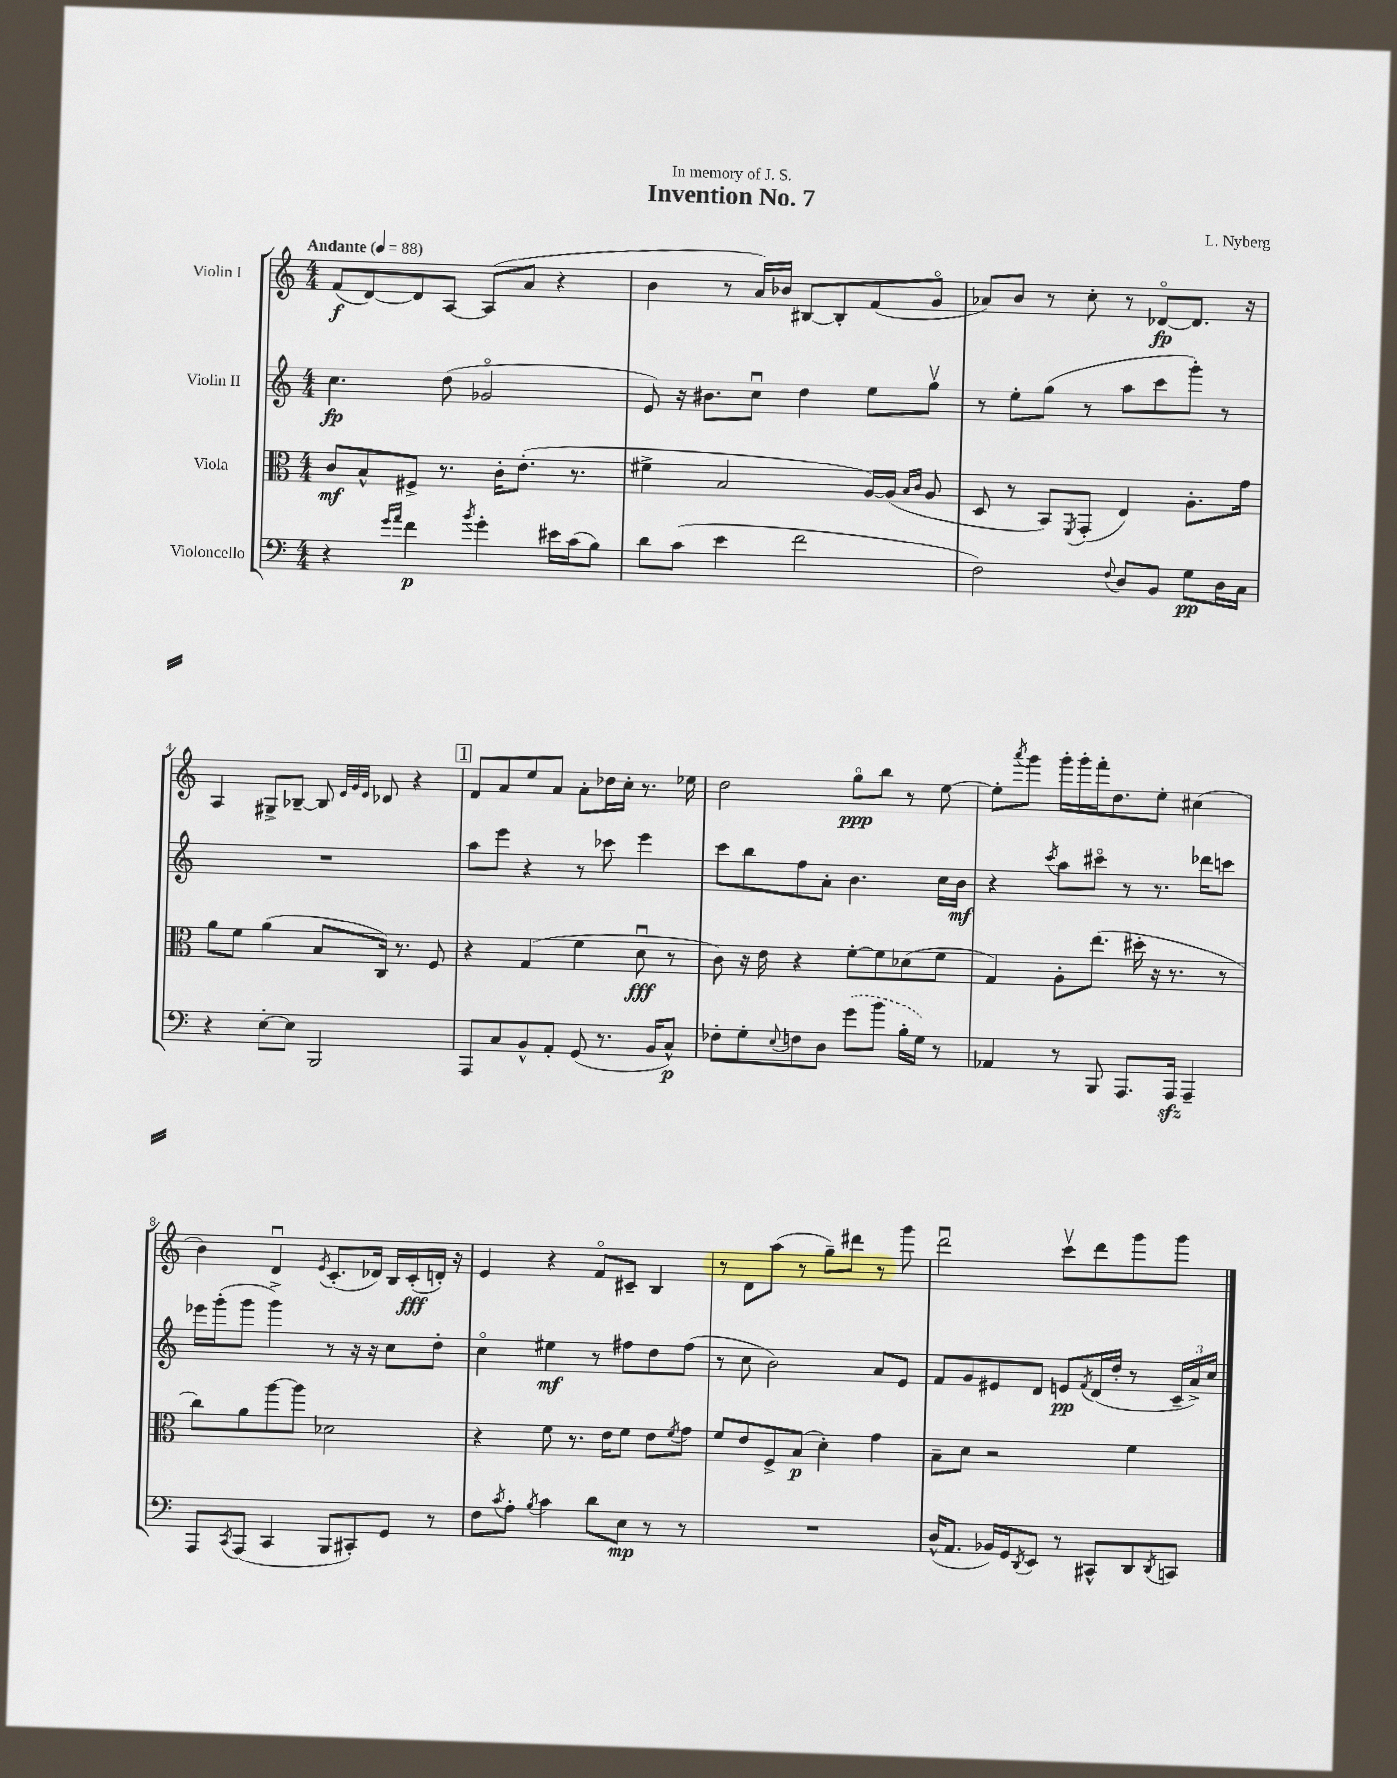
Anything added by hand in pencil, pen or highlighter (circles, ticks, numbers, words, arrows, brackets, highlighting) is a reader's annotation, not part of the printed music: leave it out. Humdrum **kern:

**kern	**dynam	**kern	**dynam	**kern	**dynam	**kern	**dynam
*part4	*part4	*part3	*part3	*part2	*part2	*part1	*part1
*staff4	*staff4	*staff3	*staff3	*staff2	*staff2	*staff1	*staff1
*I"Violoncello	*	*I"Viola	*	*I"Violin II	*	*I"Violin I	*
*clefF4	*	*clefC3	*	*clefG2	*	*clefG2	*
*k[]	*	*k[]	*	*k[]	*	*k[]	*
*M4/4	*	*M4/4	*	*M4/4	*	*M4/4	*
*MM88	*	*MM88	*	*MM88	*	*MM88	*
=1	=1	=1	=1	=1	=1	=1	=1
!	!	!	!	!	!	!LO:TX:a:B:t=Andante	!
4r	.	8c/L	mf	4.cc\	fp	(8f/L	f
.	.	8B^^/	.	.	.	[8d/)	.
16qqg/LL	.	.	.	.	.	.	.
16qqa/JJ	.	.	.	.	.	.	.
4f\	p	8F#X^/J	.	.	.	8d/]	.
.	.	8.r	.	(8dd\	.	[8A/J	.
8qb/	.	.	.	.	.	.	.
4g'\	.	.	.	2g-X/	.	(8A/L]	.
.	.	16c'\KL	.	.	.	.	.
.	.	(8.e'\J	.	.	.	8a/J	.
16e#X\LL	.	.	.	.	.	4r	.
(16c\J	.	8.r	.	.	.	.	.
8B\J)	.	.	.	.	.	.	.
=2	=2	=2	=2	=2	=2	=2	=2
8d\L	.	4f#X^\	.	8e/)	.	4b\	.
(8c\J	.	.	.	16r	.	.	.
.	.	.	.	8.b#X\L	.	.	.
4e\	.	2B/	.	.	.	8r	.
.	.	.	.	8ccu\J	.	16a/LL)	.
.	.	.	.	.	.	16b-X/JJ	.
2f\	.	.	.	4dd\	.	[8B#X/L	.
.	.	.	.	.	.	8B#'/]	.
.	.	[16A/LL)	.	8ee\L	.	(8f/	.
.	.	(16A/JJ]	.	.	.	.	.
.	.	16qqB/LL	.	.	.	.	.
.	.	16qqc/JJ	.	.	.	.	.
.	.	8A/	.	8ggv\J	.	8g/J	.
=3	=3	=3	=3	=3	=3	=3	=3
2F\)	.	8D/	.	8r	.	8a-X/L)	.
.	.	8r	.	8ee'\L	.	8b/J	.
.	.	8BB/L)	.	(8gg\J	.	8r	.
.	.	8qFF/	.	.	.	.	.
.	.	(8GG'/J	.	8r	.	8cc'\	.
8qqF/	.	.	.	.	.	.	.
8D/L	.	4E/)	.	8aa\L	.	8r	.
8BB/J	.	.	.	8ccc\	.	[8d-X/L	fp
8G\L	pp	8.A'\L	.	8ggg'\J)	.	8.d-/J]	.
16D\L	.	.	.	8r	.	.	.
16C\JJ	.	16g\Jk	.	.	.	16r	.
!!LO:LB:g=z
=4	=4	=4	=4	=4	=4	=4	=4
4r	.	8a\L	.	1r	.	4A/	.
.	.	8f\J	.	.	.	.	.
[8E'\L	.	(4a\	.	.	.	8G#X^/L	.
8E\J]	.	.	.	.	.	[8B-X~/J	.
2BBB/	.	8B/L	.	.	.	8B-/]	.
.	.	.	.	.	.	32qqe/LLL	.
.	.	.	.	.	.	32qqg/	.
.	.	.	.	.	.	32qqe/JJJ	.
.	.	16C/Jk)	.	.	.	8d-X/	.
.	.	8.r	.	.	.	.	.
.	.	.	.	.	.	4r	.
.	.	8F/	.	.	.	.	.
!!LO:REH:place=s1:t=1
=5	=5	=5	=5	=5	=5	=5	=5
8AAA/L	.	4r	.	8aa\L	.	8f/L	.
8C/	.	.	.	8eee\J	.	8a/	.
8BB^^/	.	(4G/	.	4r	.	8ee/	.
8AA'/J	.	.	.	.	.	8a/J	.
(8GG/	.	4f\	.	8r	.	8a'\L	.
8.r	.	.	.	8ccc-X\	.	16dd-X\L	.
.	.	.	.	.	.	16cc'\JJ	.
.	.	8du\	fff	4eee\	.	8.r	.
16BB/KL	.	.	.	.	.	.	.
8C^^/J)	p	8r	.	.	.	.	.
.	.	.	.	.	.	16ee-X\	.
=6	=6	=6	=6	=6	=6	=6	=6
8F-X'\L	.	8c\)	.	8ccc\L	.	2dd\	.
8G'\	.	16r	.	8bb\	.	.	.
.	.	16e\	.	.	.	.	.
8qqE/	.	.	.	.	.	.	.
8Fn\	.	4r	.	8ff\	.	.	.
8D\J	.	.	.	8a'\J	.	.	.
(8g\L	.	[8f'\L	.	4.b\	.	8gg\L	ppp
8b\J	.	8f\]	.	.	.	8bb\J	.
16B'\LL	.	(8d-X\	.	.	.	8r	.
16G\JJ)	.	.	.	.	.	.	.
8r	.	8f\J	.	16cc\LL	.	[8ee\	.
.	.	.	.	16b\JJ	mf	.	.
=7	=7	=7	=7	=7	=7	=7	=7
4AA-X/	.	4G/)	.	4r	.	8ee'\L]	.
.	.	.	.	.	.	8qaaa/	.
.	.	.	.	.	.	8ggg\J	.
.	.	.	.	8qccc/	.	.	.
8r	.	8A'\L	.	8aa\L	.	16ggg'\LL	.
.	.	.	.	.	.	16ggg'\	.
8BBB/	.	(8.ee\J	.	8ccc#X\J	.	16fff'\J	.
.	.	.	.	.	.	8.dd\	.
8.AAA/L	.	.	.	8r	.	.	.
.	.	16dd#X'\	.	.	.	.	.
.	.	16r	.	8.r	.	8ee'\J	.
16AAAzz/Jk	.	8.r	.	.	.	.	.
4AAA~/	.	.	.	.	.	(4cc#X\	.
.	.	.	.	16ddd-X\KL	.	.	.
.	.	8r	.	8cccn\J	.	.	.
!!LO:LB:g=z
=8	=8	=8	=8	=8	=8	=8	=8
8AAA/L	.	8cc\L)	.	16eee-X\LL	.	4b\)	.
.	.	.	.	(16ggg'\J	.	.	.
8qCC/	.	.	.	.	.	.	.
(8AAA/J	.	8a\	.	8ggg\J	.	.	.
4CC/	.	[8aa\	.	4ggg^\)	.	4du/	.
.	.	8aa\J]	.	.	.	.	.
.	.	.	.	.	.	8qe/	.
8BBB/L	.	2d-X\	.	8r	.	(8.c'/L	.
8CC#X'/)	.	.	.	16r	.	.	.
.	.	.	.	16r	.	16d-X/Jk)	.
8GG/J	.	.	.	8cc\L	.	16B/LL	.
.	.	.	.	.	.	(16c'/	fff
8r	.	.	.	8dd'\J	.	16dn'/JJ)	.
.	.	.	.	.	.	16r	.
=9	=9	=9	=9	=9	=9	=9	=9
8F\L	.	4r	.	4cc\	.	4e/	.
8qc/	.	.	.	.	.	.	.
8A'\J	.	.	.	.	.	.	.
8qB/	.	.	.	.	.	.	.
4c\	.	8f\	.	4ee#X\	mf	4r	.
.	.	8.r	.	.	.	.	.
8d\L	.	.	.	8r	.	8f/L	.
.	.	16e\KL	.	.	.	.	.
8E\J	mp	8f\J	.	8ff#X\L	.	8c#X~/J	.
8r	.	8e\L	.	8dd\	.	4B/	.
.	.	8qf/	.	.	.	.	.
8r	.	8g\J	.	(8ff#\J	.	.	.
=10	=10	=10	=10	=10	=10	=10	=10
1r	.	8f/L	.	8r	.	8r	.
.	.	8e/	.	8cc\	.	8d\L	.
.	.	8F^/	.	2b\)	.	(8aa\J	.
.	.	(8B/J	p	.	.	8r	.
.	.	4d'\)	.	.	.	8gg~\L)	.
.	.	.	.	.	.	8ddd#X\J	.
.	.	4g\	.	8a/L	.	8r	.
.	.	.	.	8e/J	.	8ggg\	.
=11	=11	=11	=11	=11	=11	=11	=11
(16D^^/KL	.	8B~\L	.	8f/L	.	2dddu\	.
8.AA/J	.	.	.	.	.	.	.
.	.	8d\J	.	8g/	.	.	.
16BB-X/LL)	.	2r	.	8e#X/	.	.	.
16GG/J	.	.	.	.	.	.	.
8qDD/	.	.	.	.	.	.	.
8EE/J	.	.	.	8d/J	.	.	.
8r	.	.	.	8en/L	pp	8cccv\L	.
.	.	.	.	8qf/	.	.	.
8CC#X^^/L	.	.	.	(16d/L	.	8ddd\	.
.	.	.	.	16dd'/JJ	.	.	.
8DD/	.	4f\	.	8r	.	8ggg\	.
8qDD/	.	.	.	.	.	.	.
8CCn/J	.	.	.	24c~/LL	.	8ggg\J	.
.	.	.	.	24a^/)	.	.	.
.	.	.	.	24cc/JJ	.	.	.
==	==	==	==	==	==	==	==
*-	*-	*-	*-	*-	*-	*-	*-
